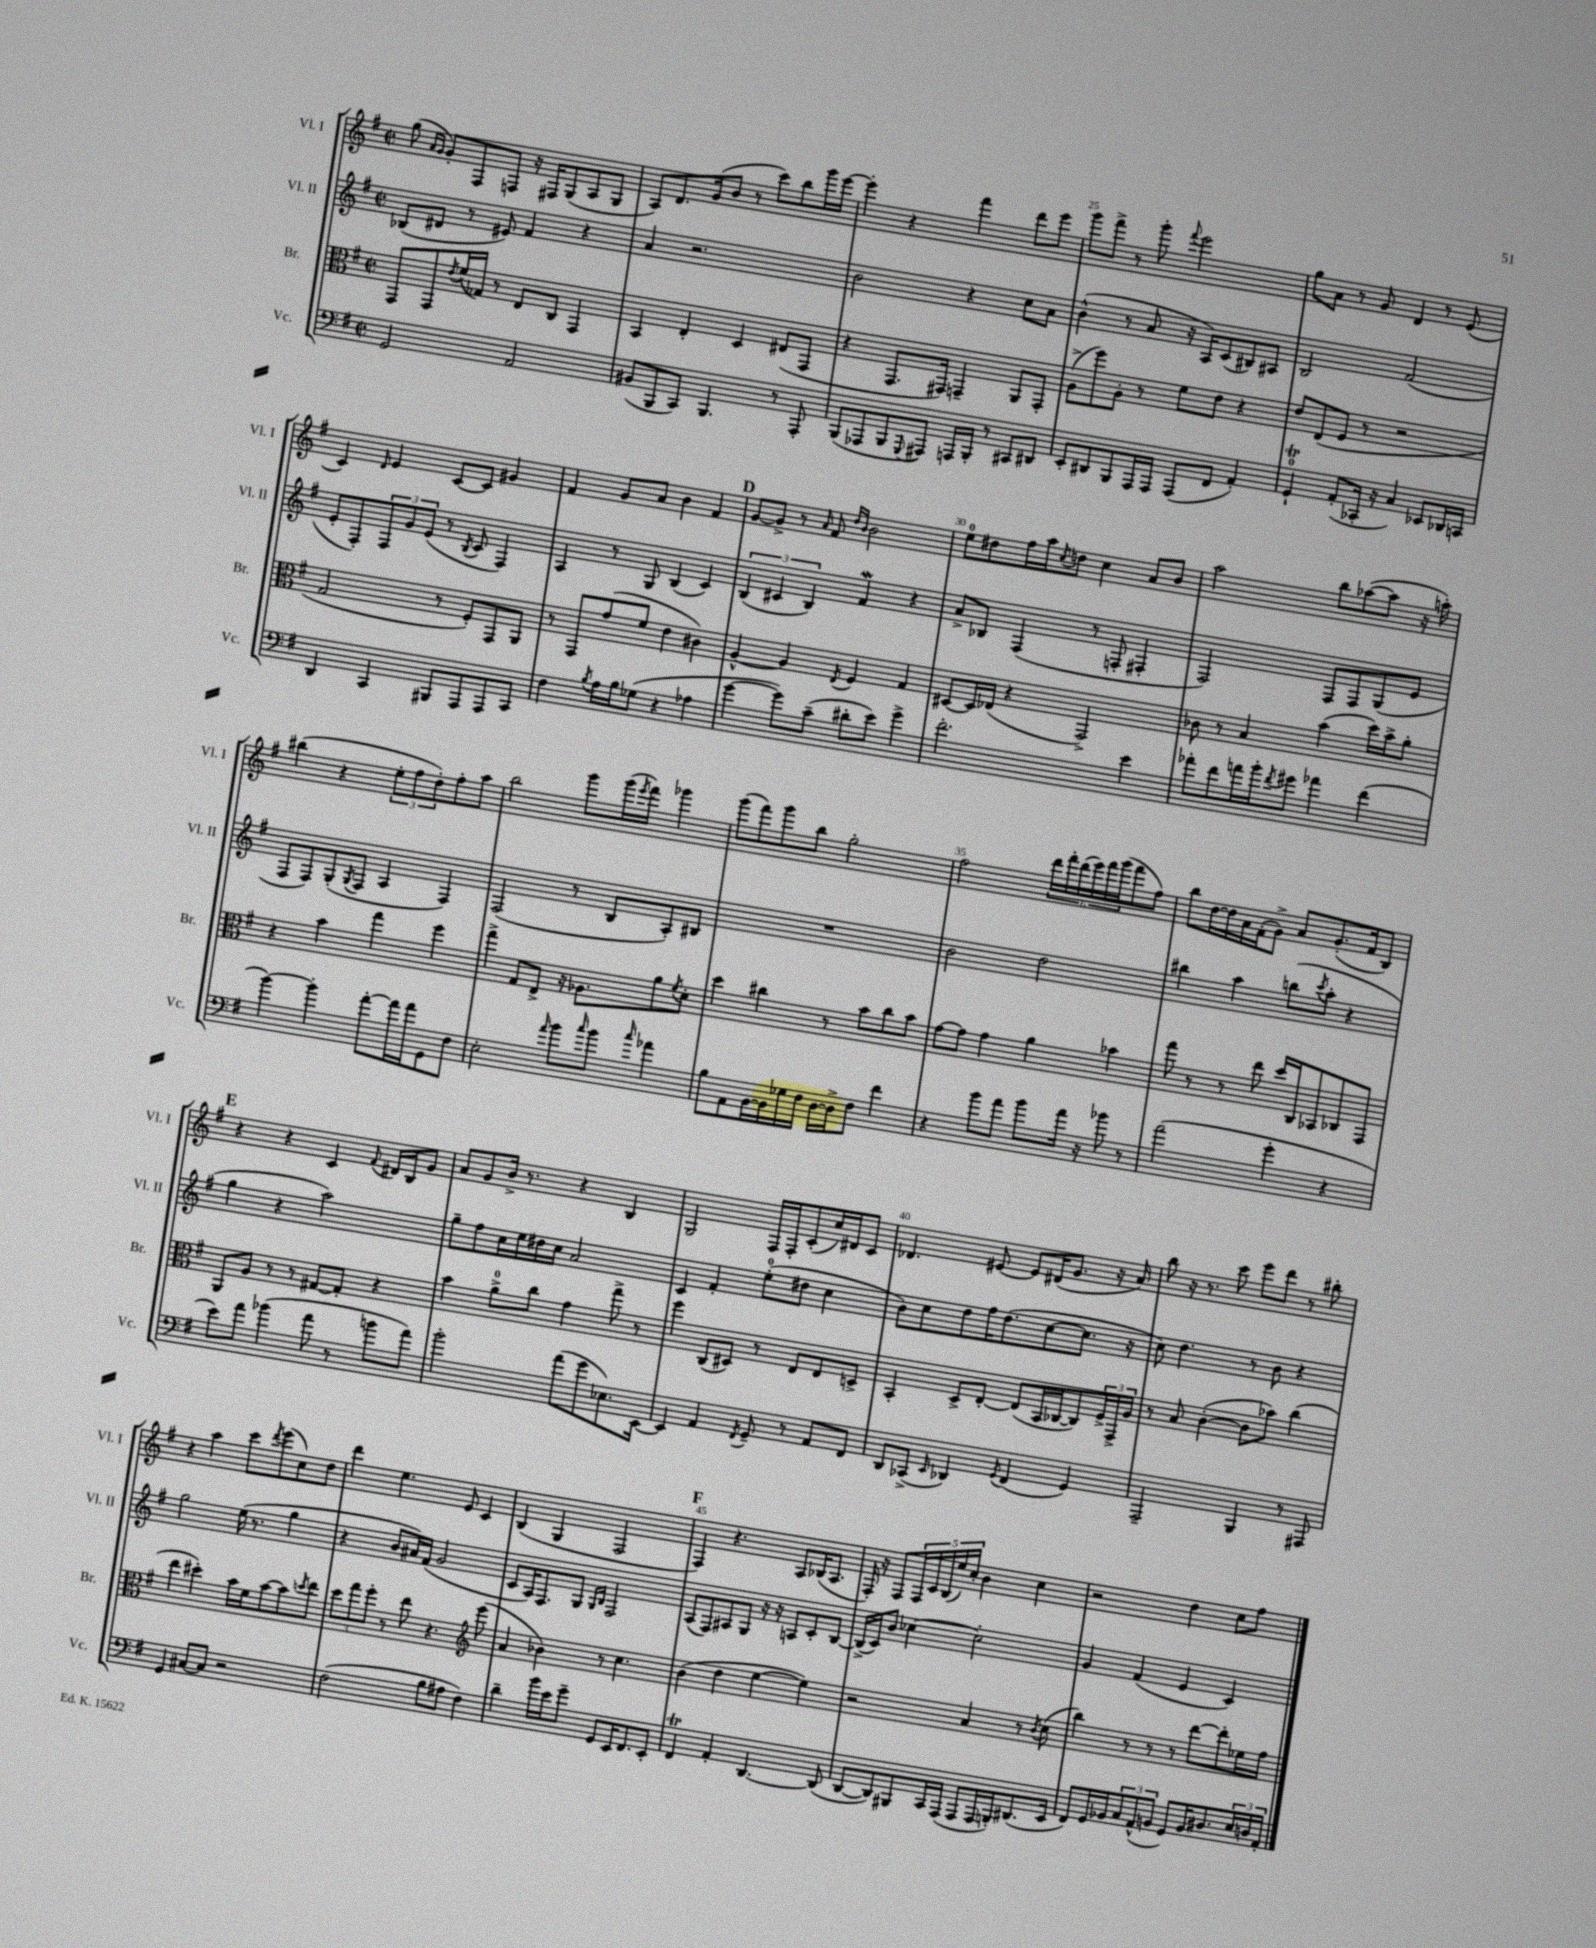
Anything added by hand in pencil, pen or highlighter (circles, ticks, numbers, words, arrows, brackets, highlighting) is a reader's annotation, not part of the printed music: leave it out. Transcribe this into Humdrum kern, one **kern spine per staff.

**kern	**kern	**kern	**kern
*part4	*part3	*part2	*part1
*staff4	*staff3	*staff2	*staff1
*I"Vc.	*I"Br.	*I"Vl. II	*I"Vl. I
*I'Vc.	*I'Br.	*I'Vl. II	*I'Vl. I
*clefF4	*clefC3	*clefG2	*clefG2
*k[f#]	*k[f#]	*k[f#]	*k[f#]
*M2/2	*M2/2	*M2/2	*M2/2
*met(c|)	*met(c|)	*met(c|)	*met(c|)
=22	=22	=22	=22
2GG/	8GG/L	(8B-X/L	(8gg\
.	.	.	16qqa/LL
.	.	.	16qqg/JJ
.	8GG/	8d#X/J	8g'/L)
.	8qe/	.	.
.	(16f#/L	8r	8F#/
.	16G-X/JJ)	.	.
.	8r	8e#X/)	8Fn/J
2AA/	8E/L	4f#/	16r
.	.	.	16F#X/KL
.	8C/J	.	(8G/
.	4GG/	4r	8A/
.	.	.	8G/J
=23	=23	=23	=23
(8BB#X/L	4BB/	4a/	8A/L)
8BBB/	.	.	8.d/
8CC/J)	4E'/	2.r	.
.	.	.	(16g/k
4.BBB/	.	.	8b/J
.	4D/	.	8r
.	.	.	8ccc\L)
8r	(8E#X/L	.	8bb\
8AAA'/	8GG/J	.	16ggg\L
.	.	.	[16eee\JJ
=24	=24	=24	=24
(8BBB/L	4r	2b\	4eee'\]
8AAA-X/	.	.	.
8BBB/	8.GG/L	.	4r
8qqGGG/	.	.	.
8AAA#X/J)	.	.	.
.	16GG#X/Jk)	.	.
16AAAn/LL	4GGn~/	4r	4fff#\
16BBB'/JJ	.	.	.
8r	.	.	.
8CC#X/L	8AA/L	8cc\L	8ddd\L
8DD#X/J	8GG'/J	8a\J	8eee\J
=25	=25	=25	=25
8EE'/L	(8A^\L	(4b^^\	8ggg\L
8DD#X/	8ff#\)	.	8fff#^\J
8BBB/	8A'\J	8r	8r
16AAA/L	8r	8a/	8ggg'\
16AAA/JJ	.	.	.
.	.	.	8qqfff#/
(8AAA/L	8f#\L	16r	2eee\
.	.	16A/KL)	.
8FF#/J	8e\J	(8c/	.
4AA'/)	4r	8B#X/)	.
.	.	8A#X/J	.
=26	=26	=26	=26
4GGT`/	8e/L	2B/	8gg\L
.	(8E/	.	8a\J
(8AA'/L	8F#/J	.	8r
16CC-X'/Jk	8r	.	8g/
16r	.	.	.
4C/)	2r	(2f#/	4d/
8EE-X/L	.	.	8r
16DD-X/L	.	.	(8e/
16CCn/JJ	.	.	.
!!LO:LB:g=z
=27	=27	=27	=27
4DD/	2G/	8e'/L	4c/)
.	.	8F#'/)	.
.	.	.	16qqd/
4CC/	.	12F#/	4e/
.	.	12g/	.
.	.	(12e/J	.
8BBB#X/L	8r	8r	[8c/L
.	.	8qB/	.
8AAA/	8F#'/L)	8c/	8c/J]
8AAA/	8GG/	4F#/)	4g#X/
8CC/J	8AA/J	.	.
=28	=28	=28	=28
4F#\	8r	4A/	4f#/
.	8GG/L	.	.
8qB/	.	.	.
16A\LL	(8g/	8r	8g/L
16B\J	.	.	.
(8G-X\J	8f#/J	8G/	8a/J
4r	4e\	(4B/	4b\
4A-X\	4c#X\)	4c/)	4f#/
!!LO:REH:place=s1:t=D
=29	=29	=29	=29
[4g\	[4A^^/	(6B/	[8g/L
.	.	.	8g^/J]
.	.	6c#X/	.
8g\L])	4A/]	.	8r
.	.	6B/)	.
.	.	.	16qqa/
(8c~\J	.	.	8f#/
.	.	.	16qqdd/LL
.	8qE/	.	16qqb/JJ
8d#X'\L	4F#/	4f#W/	2b\
8e\J)	.	.	.
4g^\	4G/	4r	.
=30	=30	=30	=30
2.f#'\	[8D#X/L	8a^/L	8ee\L
.	16D#/L]	8B-X/J	8dd#X\
.	(16E-X/JJ	.	.
.	4r	(4F#/	16ff#\L
.	.	.	16aa\J
.	.	.	8qcc/
.	.	.	8ddn\J
.	2GG^/)	8r	4cc\
.	.	8Fn'/	.
4e\	.	4F#X'/	8a/L
.	.	.	8b/J
=31	=31	=31	=31
8a-X'\L	8c-X\	2F#/)	2aa\
8f#\	8r	.	.
16an\L	4B/	.	.
16b'\J	.	.	.
8qf#/	.	.	.
8g#X\J	.	.	.
4a-X\	(4b\	8F#/L	8bb\L
.	.	8F#/	([8aa-X\
(4f#\	16dd\LL)	(8G/	8aa-\J]
.	16b^\J	.	.
.	8a'\J	8e/J	16r
.	.	.	16aan'\)
!!LO:LB:g=z
=32	=32	=32	=32
[4b\)	4r	8F#/L	(4bb#X\
.	.	8F#/)	.
4b'\]	4b\	(8G'/	4r
.	.	8qG/	.
.	.	8F#/J	.
[8a'\L	4gg\	4A/	12ee'\L
.	.	.	12ff#\
16a\L]	.	.	.
.	.	.	12dd'\)
16a\J	.	.	.
8GG\	4ff#\	4F#/)	8ff#'\
8F#\J	.	.	8aa\J
=33	=33	=33	=33
2E'\	4gg^\	(2F#/	2bb\
.	8G/L	.	.
.	8E^/J	.	.
16qqa/	.	.	.
8b\L	16r	8r	8ggg\L
.	8.A-X\L	.	.
16qqcc/	.	.	.
8b\J	.	8B/L	(16ggg\L
.	.	.	8qeee/
.	.	.	16fff#\JJ)
16qqcc/	.	.	.
4a-X\	8a\	8A'/)	4ggg-X\
.	8qf#/	.	.
.	8d'\J	8B#X/J	.
=34	=34	=34	=34
8B\L	4dd\	1r	(8ggg\L
8AA\	.	.	8fff#\)
[16BB\L	4cc#X\	.	8ggg\
16BB\]	.	.	.
16G-X\	.	.	8bb\J
16F#\JJ	.	.	.
[16D\LL	8r	.	2gg'\
16D^\J]	.	.	.
8F#\J	8b\L	.	.
4f#\	8cc#\	.	.
.	8b\J	.	.
=35	=35	=35	=35
4r	[8g\L	2b\	2ff#\
.	8g\J]	.	.
8b\L	4g\	.	.
8a\J	.	.	.
8b\L	4a\	2dd\	24ddd\LL
.	.	.	24fff#'\
.	.	.	(24ddd\
16a\Jk	.	.	24eee\)
.	.	.	24fff#\
16r	.	.	.
.	.	.	(24ggg\J
8b-X\	4b-X\	.	8fff#\
8r	.	.	8ff#\J)
=36	=36	=36	=36
(2a\	8gg\	4bb#X\	8bb\L
.	8r	.	[16dd\L
.	.	.	16dd\]
.	8r	4aa\	16a\
.	.	.	(16f#'\J
.	8ee\	.	8g^\J)
4g'\	16dd/LL	(8bbn\L	8a/L
.	16C/J	.	.
.	.	8qccc/	.
.	8BB-X/	8aa'\J	(8.g'/
4r	8C-X/	4r	.
.	.	.	16f#/k
.	8GG/J	.	8B/J)
!!LO:LB:g=z
!!LO:REH:place=s1:t=E
=37	=37	=37	=37
8e\L)	8AA/L	4gg\	4r
8a\J	8A/J	.	.
(4b-X\	8r	4r	4r
.	8r	.	.
8a\	[8G#X/L	2aa\)	4c/
8r	8G#'/J]	.	.
.	.	.	8qqf#/
8bn\L	4r	.	16d#X/LL
.	.	.	16B/J
8a\J)	.	.	8g/J
=38	=38	=38	=38
2b'\	4b\	8gg~\L	8a/L
.	.	8ff#\	8g/
.	8a^\L	16cc\L	16b^/Jk
.	.	16ee\	8.r
.	8cc\J	16dd#X\	.
.	.	16cc\JJ	.
(8a\L	4g\	2a/	4r
8g\	.	.	.
8.E-X\)	8gg^\	.	4B/
.	8r	.	.
[16EE\Jk	.	.	.
=39	=39	=39	=39
4EE/]	4ff#\	4c/	2G/
4AA/	(8C/L	4f#'/	.
.	8D#X/J)	.	.
8qFF#/	.	.	.
8GG~/	8r	(8ee'\L	16F#/LL
.	.	.	16F#'/J
8r	8E/L	8dd#X\J	(8c'/
8AA/L	8E/	4cc\	16cc/L)
.	.	.	16d#X/J
8FF#/J	8Dn^/J	.	8c/J
=40	=40	=40	=40
8DD/L	4BB'/	8b\L)	4.d-X/
(8CC-X^/J	.	8cc\	.
16qqEE/	.	.	.
4DD-X/)	8D^/L	8dd\	.
.	[8E'/J	16ff#\K	[8e#X/
.	.	(8.dd\	.
8qGG/	.	.	.
(4FF#/	(8E/L]	.	8e#/L]
.	16BB/L	[8cc\	(16d#X/K
.	[16C-X/J	.	8.g/J
4GG/)	8C-/])	8.cc\J]	.
.	24F#^/L	.	16r
.	24GG^/	.	.
.	.	16r	16a/)
.	24A/JJ	.	.
=41	=41	=41	=41
2AAA~/	8r	8cc\)	8bb\
.	8B/	4.dd\	16r
.	.	.	8.r
.	([4c'\	.	.
.	.	.	8ccc\
4BBB/	8c\L]	8r	8eee\L
.	8b-X\J)	8b\	8ddd\J
8r	(4cc\	4r	8r
8AAA#X/	.	.	8bb#X'\
!!LO:LB:g=z
=42	=42	=42	=42
4GG/	4ee\	2gg\	4r
[8C#X/L	4dd#X'\)	.	4aa\
8C#/J]	.	.	.
2r	16b\LL	(16ee\	8ccc\L
.	16f#\J	8.r	.
.	.	.	8qddd/
.	[8b\	.	(8eee\
.	8b\]	4gg\	8cc\)
.	8qddn/	.	.
.	8ee\J	.	8dd\J
=43	=43	=43	=43
(2F#\	12dd\L	4r	4ddd\
.	12gg\	.	.
.	12ff#'\J	.	.
.	8r	8b/L	4.ee\
.	8ee\	16a#X/L)	.
.	.	(16f#/JJ	.
8B\L	4.r	2g/	.
8A#X\J	.	.	8e/
4F#\)	.	.	4c/
*	*clefG2	*	*
.	(8eee\	.	.
=44	=44	=44	=44
4d~\	4a/	8c/L	(4B/
.	.	16A/K)	.
.	.	8.F#/	.
16b\LL	4b-X\)	.	4G/
16e\J	.	.	.
8g~\J	.	8G/J	.
.	.	16qqG/LL	.
.	.	16qqB/JJ	.
8GG/L	8r	2F#/	2F#/
16EE/K	4.cc\	.	.
8.FF#/	.	.	.
8EE'/J	.	.	.
!!LO:REH:place=s1:t=F
=45	=45	=45	=45
4FF#t/	(4b\	(8A/L	4F#/)
.	.	8F#/)	.
4AA'/	4dd\	8A#X/	4.r
.	.	8G/J	.
[4.DD/	[4ee\	16r	.
.	.	16r	.
.	.	8An/L	8A/L
.	4ee\])	8c'/	(16B-X/K
.	.	.	8.A/J
(8DD/]	.	[8B/J	.
=46	=46	=46	=46
[8DD/L	2r	(16B^/LL]	16F#'/)
.	.	16c/J)	16r
8DD/])	.	8b/J	8F#/L
8BBB#X/	.	[4cc-X\	20F#/L
.	.	.	20c/
.	.	.	(20B/
16CC/L	.	.	.
.	.	.	20ee/)
(16AAA/JJ	.	.	.
.	.	.	20cc'/JJ
8AAA/L	4a/	2cc-'\]	4b\
16AAA/L	.	.	.
16BBBn'/J)	.	.	.
(8.DD#X/	8r	.	4cc\
.	8qb/	.	.
.	(8cc\	.	.
16EE/Jk	.	.	.
=47	=47	=47	=47
8FF#/L)	4bb\)	4g/	2r
16GG/L	.	.	.
16BB-X/J	.	.	.
12C/	8r	(4f#/	.
(12AA^^/	.	.	.
.	8r	.	.
12BBn/J	.	.	.
8GG/L)	8r	4e/	4dd\
16BB/K	[8ddd\L	.	.
8.D#X/	.	.	.
.	8ddd'\]	4c/)	8cc\L
24E/L	16ee-X\L	.	8ff#\J
24Dn/	.	.	.
.	16ff#\JJ	.	.
24AA'/JJ	.	.	.
==	==	==	==
*-	*-	*-	*-
